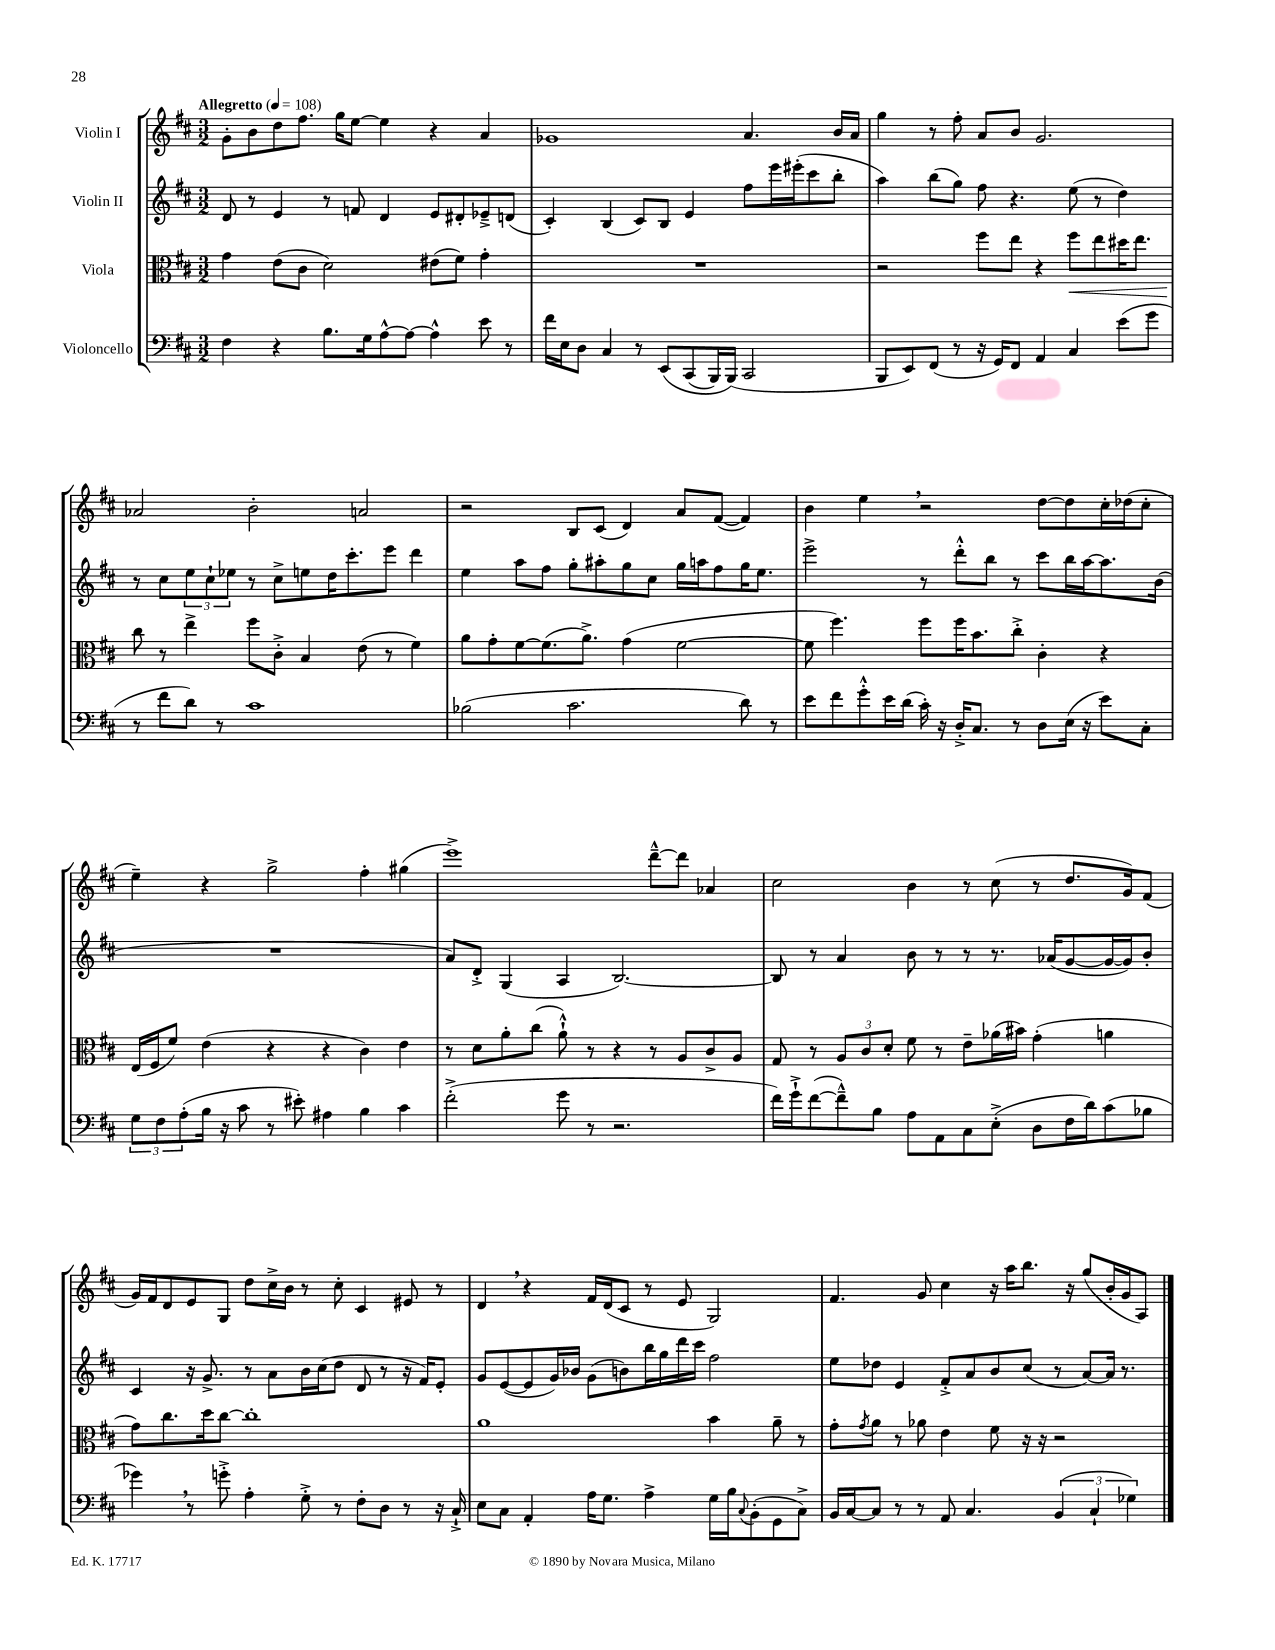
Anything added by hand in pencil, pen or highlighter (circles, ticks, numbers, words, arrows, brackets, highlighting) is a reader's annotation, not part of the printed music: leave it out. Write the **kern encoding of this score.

**kern	**kern	**dynam	**kern	**kern
*part4	*part3	*part3	*part2	*part1
*staff4	*staff3	*staff3	*staff2	*staff1
*I"Violoncello	*I"Viola	*	*I"Violin II	*I"Violin I
*clefF4	*clefC3	*	*clefG2	*clefG2
*k[f#c#]	*k[f#c#]	*	*k[f#c#]	*k[f#c#]
*M3/2	*M3/2	*	*M3/2	*M3/2
*MM108	*MM108	*	*MM108	*MM108
=1	=1	=1	=1	=1
!	!	!	!	!LO:TX:a:B:t=Allegretto
4F#\	4g\	.	8d/	8g'\L
.	.	.	8r	8b\
4r	(8e\L	.	4e/	8dd\
.	8c#\J	.	.	8.ff#\J
8.B\L	2d\)	.	8r	.
.	.	.	.	16gg\KL
.	.	.	8fn/	[8ee\J
16G\k	.	.	.	.
[8A^^\	.	.	4d/	4ee\]
8A\J_	.	.	.	.
4A^^\]	(8e#X\L	.	8e/L	4r
.	8f#\J)	.	8d#X'/	.
8e\	4g'\	.	8e-X~^/	4a/
8r	.	.	(8dn/J	.
=2	=2	=2	=2	=2
16f#\LL	1.r	.	4c#'/)	1g-X
16E\J	.	.	.	.
8D\J	.	.	.	.
4C#/	.	.	(4B/	.
8r	.	.	8c#/L)	.
(8EE/L	.	.	8B/J	.
(8CC#/	.	.	4e/	.
16BBB/L)	.	.	.	.
(16BBB/JJ)	.	.	.	.
2CC#/	.	.	8ff#\L	4.a/
.	.	.	16eee\L	.
.	.	.	(16eee#X'\J	.
.	.	.	8ccc#\	.
.	.	.	8bb'\J	16b/LL
.	.	.	.	16a/JJ
=3	=3	=3	=3	=3
8BBB/L	2r	.	4aa\)	4gg\
8EE/)	.	.	.	.
(8FF#/J	.	.	(8bb\L	8r
8r	.	.	8gg\J)	8ff#'\
16r	8ff#\L	.	8ff#\	8a/L
16GG/KL)	.	.	.	.
8FF#/J	8ee\J	.	4.r	8b/J
4AA/	4r	.	.	2.g/
!	!	!LO:HP:b	!	!
4C#/	8ff#\L	<	(8ee\	.
.	8ee\	.	8r	.
(8e\L	16dd#X\K	.	4dd\)	.
.	8.ee\J	.	.	.
8g\J	.	.	.	.
!!LO:LB:g=z
=4	=4	=4	=4	=4
8r	8cc#\	.	8r	2a-X/
8f#\L	8r	[	8cc#\L	.
8d\J)	4ee^\	.	12ee\	.
.	.	.	12cc#`\	.
8r	.	.	.	.
.	.	.	12ee-X\J	.
1c#	8ff#\L	.	8r	2b'\
.	8c#'^\J	.	8cc#^\L	.
.	4B/	.	8een\	.
.	.	.	16dd\K	.
.	.	.	8.ccc#'\	.
.	(8e\	.	.	2an/
.	8r	.	8eee\J	.
.	4f#\)	.	4ddd\	.
=5	=5	=5	=5	=5
(2B-X\	8a\L	.	4ee\	2r
.	8g'\	.	.	.
.	[8f#\	.	8aa\L	.
.	(8.f#\]	.	8ff#\J	.
2.c#\	.	.	8gg'\L	8B/L
.	8.a^\J)	.	.	.
.	.	.	8aa#X'\	(8c#/J
.	(4g\	.	8gg\	4d/)
.	.	.	8cc#\J	.
.	[2f#\	.	16gg\LL	8a/L
.	.	.	16aan\J	.
.	.	.	8ff#\	([8f#/J
8d\)	.	.	16gg\K	4f#/])
.	.	.	8.ee\J	.
8r	.	.	.	.
=6	=6	=6	=6	=6
8e\L	8f#\]	.	2eee^\	4b\
8f#\	4.ff#\)	.	.	.
8g'^^\	.	.	.	4ee,\
16e\L	.	.	.	.
(16d\JJ	.	.	.	.
16c#'\)	8ff#\L	.	8r	2r
16r	.	.	.	.
16D'^/KL	16ff#\K	.	8ddd'^^\L	.
8.C#/J	8.b\	.	.	.
.	.	.	8bb\J	.
8r	8cc#'^\J	.	8r	.
8D\L	4c#'\	.	8ccc#\L	[8dd\L
(16E\Jk	.	.	16bb\L	8dd\]
16r	.	.	[16aa\J	.
8e\L)	4r	.	8.aa\]	16cc#'\L
.	.	.	.	(16dd-X\J
8C#'\J	.	.	.	8cc#'\J
.	.	.	(16b\Jk	.
!!LO:LB:g=z
=7	=7	=7	=7	=7
12G\L	(16E/LL	.	1.r	4ee~\)
.	16F#/J	.	.	.
12F#\	.	.	.	.
.	8f#/J)	.	.	.
(12A'\	.	.	.	.
16B\Jk	(4e\	.	.	4r
16r	.	.	.	.
8c#\	.	.	.	.
8r	4r	.	.	2gg^\
8e#X'\)	.	.	.	.
4A#X\	4r	.	.	.
4B\	4c#\)	.	.	4ff#'\
4c#\	4e\	.	.	(4gg#X\
=8	=8	=8	=8	=8
(2f#'^\	8r	.	8a/L)	1eee^)
.	8d\L	.	8d'^/J	.
.	8a'\	.	(4G/	.
.	(8cc#\J	.	.	.
8g\	8a`^^\)	.	4A/	.
8r	8r	.	.	.
2.r	4r	.	[2.B/)	.
.	8r	.	.	[8ddd~^^\L
.	8A/L	.	.	8ddd\J]
.	8c#^/	.	.	4a-X/
.	8A/J	.	.	.
=9	=9	=9	=9	=9
16f#\LL)	8G/	.	8B/]	2cc#\
16g`^\J	.	.	.	.
([8f#\	8r	.	8r	.
8f#~^^\])	12A/L	.	4a/	.
.	12c#/	.	.	.
8B\J	.	.	.	.
.	12d'/J	.	.	.
8A\L	8f#\	.	8b\	4b\
8AA\	8r	.	8r	.
8C#\	8e~\L	.	8r	8r
(8E'^\J	(16a-X\L	.	8.r	(8cc#\
.	16b#X\JJ)	.	.	.
8D\L	(4g'\	.	.	8r
.	.	.	(16a-X/KL	.
16F#\L	.	.	[8g/	8.dd/L
16d\J)	.	.	.	.
(8c#\	4an\	.	16g/L_	.
.	.	.	16g/J])	16g/k)
8B-X\J	.	.	8b'/J	(8f#/J
!!LO:LB:g=z
=10	=10	=10	=10	=10
4g-X,\)	8g\L)	.	4c#/	16g/LL)
.	.	.	.	16f#/J
.	8.cc#\	.	.	8d/
8r	.	.	16r	8e/
.	16dd\k	.	8.g^/	.
8gn'^\	[8cc#\J	.	.	8G/J
4A'\	1cc#']	.	8r	8dd\L
.	.	.	8a\L	16cc#^\L
.	.	.	.	16b\JJ
8G'^\	.	.	16b\L	8r
.	.	.	(16cc#\J	.
8r	.	.	8dd\J	8cc#'\
8F#'\L	.	.	8d/	4c#/
8D\J	.	.	8r	.
8r	.	.	16r	8e#X/
.	.	.	16f#/KL)	.
16r	.	.	8e'/J	8r
16C#`^/	.	.	.	.
=11	=11	=11	=11	=11
8E\L	1a	.	8g/L	4d,/
8C#\J	.	.	([8e/	.
4AA'/	.	.	8e/]	4r
.	.	.	16g/L)	.
.	.	.	16b-X/JJ	.
16A\KL	.	.	(8g\L	16f#/LL
8.G\J	.	.	.	(16d/J
.	.	.	8bn\)	8c#/J
4A^\	.	.	16bb\L	8r
.	.	.	16gg\	.
.	.	.	16ddd\	8e/
.	.	.	16ccc#\JJ	.
16G\LL	4b\	.	2ff#\	2G/)
16B\J	.	.	.	.
8qqC#/	.	.	.	.
(8BB'\	.	.	.	.
8GG\	8a~\	.	.	.
8C#^\J)	8r	.	.	.
=12	=12	=12	=12	=12
16BB/LL	8g'\L	.	8ee\L	4.f#/
[16C#/J	.	.	.	.
.	8qg/	.	.	.
8C#/J]	8a\J	.	8dd-X\J	.
8r	8r	.	4e/	.
8r	8a-X\	.	.	8g/
8AA/	4e\	.	8f#'^/L	4cc#\
4.C#/	.	.	8a/	.
.	8f#\	.	8b/	16r
.	.	.	.	16aa\KL
.	16r	.	(8cc#/J	8.bb\J
.	16r	.	.	.
(6BB/	2r	.	8r	.
.	.	.	.	16r
.	.	.	[8a/L)	(8gg/L
6C#`/	.	.	.	.
.	.	.	16a/Jk]	16b'/L
.	.	.	8.r	16g/J
6G-X\)	.	.	.	.
.	.	.	.	8A/J)
==	==	==	==	==
*-	*-	*-	*-	*-
